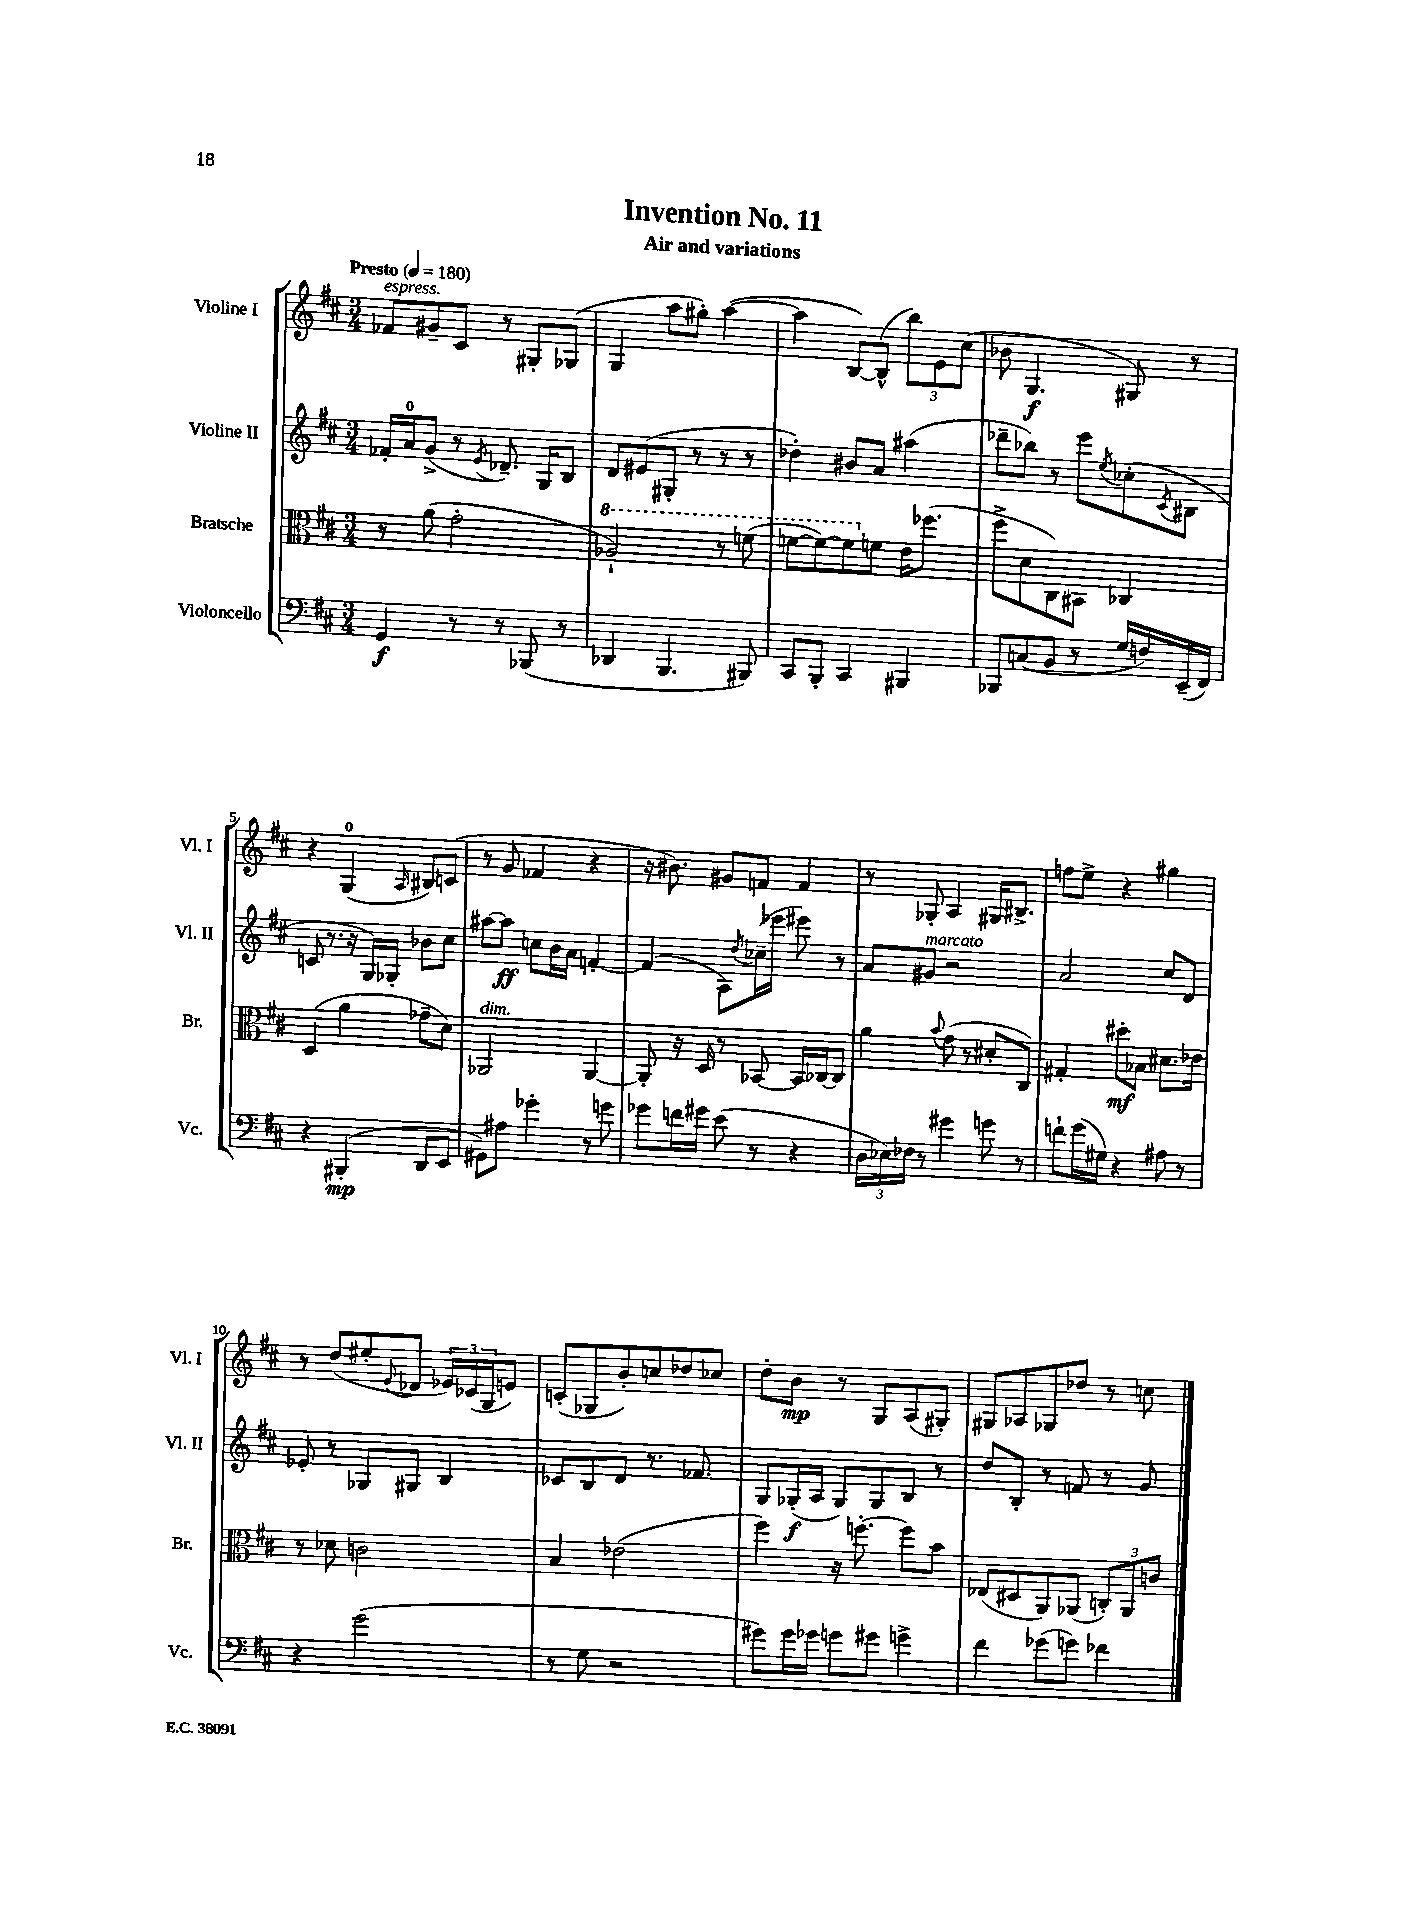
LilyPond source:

\header { title = "Invention No. 11" subtitle = "Air and variations" }
<<
\new StaffGroup <<
\new Staff = "s0" \with { instrumentName = "Violine I" shortInstrumentName = "Vl. I" } {
    \clef treble \key d \major \numericTimeSignature \time 3/4 \tempo "Presto" 4 = 180
    fes'8^\markup { \italic "espress." } gis'8-- cis'8 r8 gis8-. ges8( |
    g4 a''8 gis''8-.) a''4~( |
    a''4 b8~) b8-^( \tuplet 3/2 { b''8) e'8 cis''8( } |
    bes'8 g4.\f gis8) r8 |
    r4 g4-0( \grace { a16 } bis8) c'8( |
    r8 g'8 fes'4 r4 |
    r16 bis'8.) gis'8 f'8 f'4 |
    r8 ges8-. a4 gis16 bis8.-> |
    f''8 e''8-> r4 gis''4 |
    r8 d''8( eis''8-. \appoggiatura { e'8 } des'8 \tuplet 3/2 { ees'16) ces'16( g16 } e'8) |
    c'8-.( ges8 b'8-.) c''8 des''8 ces''8 |
    d''8-. b'8\mp r8 g8 a8( gis8-.) |
    gis8 aes8 ges8 des''8 r8 c''8 \bar "|." |
}
\new Staff = "s1" \with { instrumentName = "Violine II" shortInstrumentName = "Vl. II" } {
    \clef treble \key d \major \numericTimeSignature \time 3/4
    fes'16-. a'16-0 g'8->( r8 \acciaccatura { e'8 } des'8.--) g16 b8 |
    d'8 eis'8( gis8-. r8 r8 r8 |
    des''4-.) bis'8 a'8 ais''4( |
    des'''8-- bes''8) r8 e'''8 \acciaccatura { e''8 } ces''8-.( \acciaccatura { cis'8 } bis8 |
    c'8 r8. r16 g16) ges16-. bes'8 cis''8 |
    ais''8~ ais''8\ff c''8 b'16 a'16 f'4~-. |
    f'4( a8) \acciaccatura { d''8 } ces''16--( ees'''16 eis'''8) r8 |
    a'8 gis'8^\markup { \italic "marcato" } r2 |
    a'2 cis''8 d'8 |
    ees'8-. r8 ges8 gis8 b4 |
    ces'8 b8 d'8 r8. fes'8. |
    g8 ges16-.\f( a16 ges8) ges8 b8 r8 |
    d''8 b8-. r8 f'8 r8 g'8 \bar "|." |
}
\new Staff = "s2" \with { instrumentName = "Bratsche" shortInstrumentName = "Br." } {
    \clef alto \key d \major \numericTimeSignature \time 3/4
    r8 a'8( g'2-. |
    \ottava #1 aes'2-!) r8 f''8( |
    f''8~ f''8~) f''8 \ottava #0 f'8 e'16 fes''8.( |
    fis''8-> d'8 cis8) bis,8 ces4 |
    d4( a'4 ges'8-- d'8) |
    aes,2^\markup { \italic "dim." } aes,4~ |
    aes,8-. r16 d16 r8 bes,8~ bes,16 ces16~ ces8 |
    a'4 \appoggiatura { b'8 } g'8( r8 dis'8-. cis8) |
    gis4-. dis''8-.\mf bes8 dis'8. ees'16 |
    r8 des'8 c'2 |
    b4 ees'2( |
    fis''4) r16 f''8.~-. f''8 b'8 |
    ees8( dis8 a,8) aes,8( \tuplet 3/2 { c8-.) aes,8 c'8 } \bar "|." |
}
\new Staff = "s3" \with { instrumentName = "Violoncello" shortInstrumentName = "Vc." } {
    \clef bass \key d \major \numericTimeSignature \time 3/4
    g,4\f r8 r8 bes,,8( r8 |
    des,4 b,,4. bis,,8) |
    cis,8 b,,8-. cis,4 bis,,4 |
    bes,,8 c8( b,8 r8 g16 f16) e,16--( fis,16) |
    r4 bis,,4-.\mp( d,8 e,8 |
    gis,8) ais8 ges'4-. r8 g'8 |
    ges'8 f'16 gis'16 e'8( r8 r4 |
    \tuplet 3/2 { d16 ees16) fes16 } r8 gis'4 g'8 r8 |
    f'8-! g'16( gis16) r4 ais8 r8 |
    r4 g'2( |
    r8 g8 r2 |
    gis'8) gis'16 ges'16 g'8 gis'8 g'4-> |
    fis'4 ges'8( g'8) fes'4 \bar "|." |
}
>>
>>
